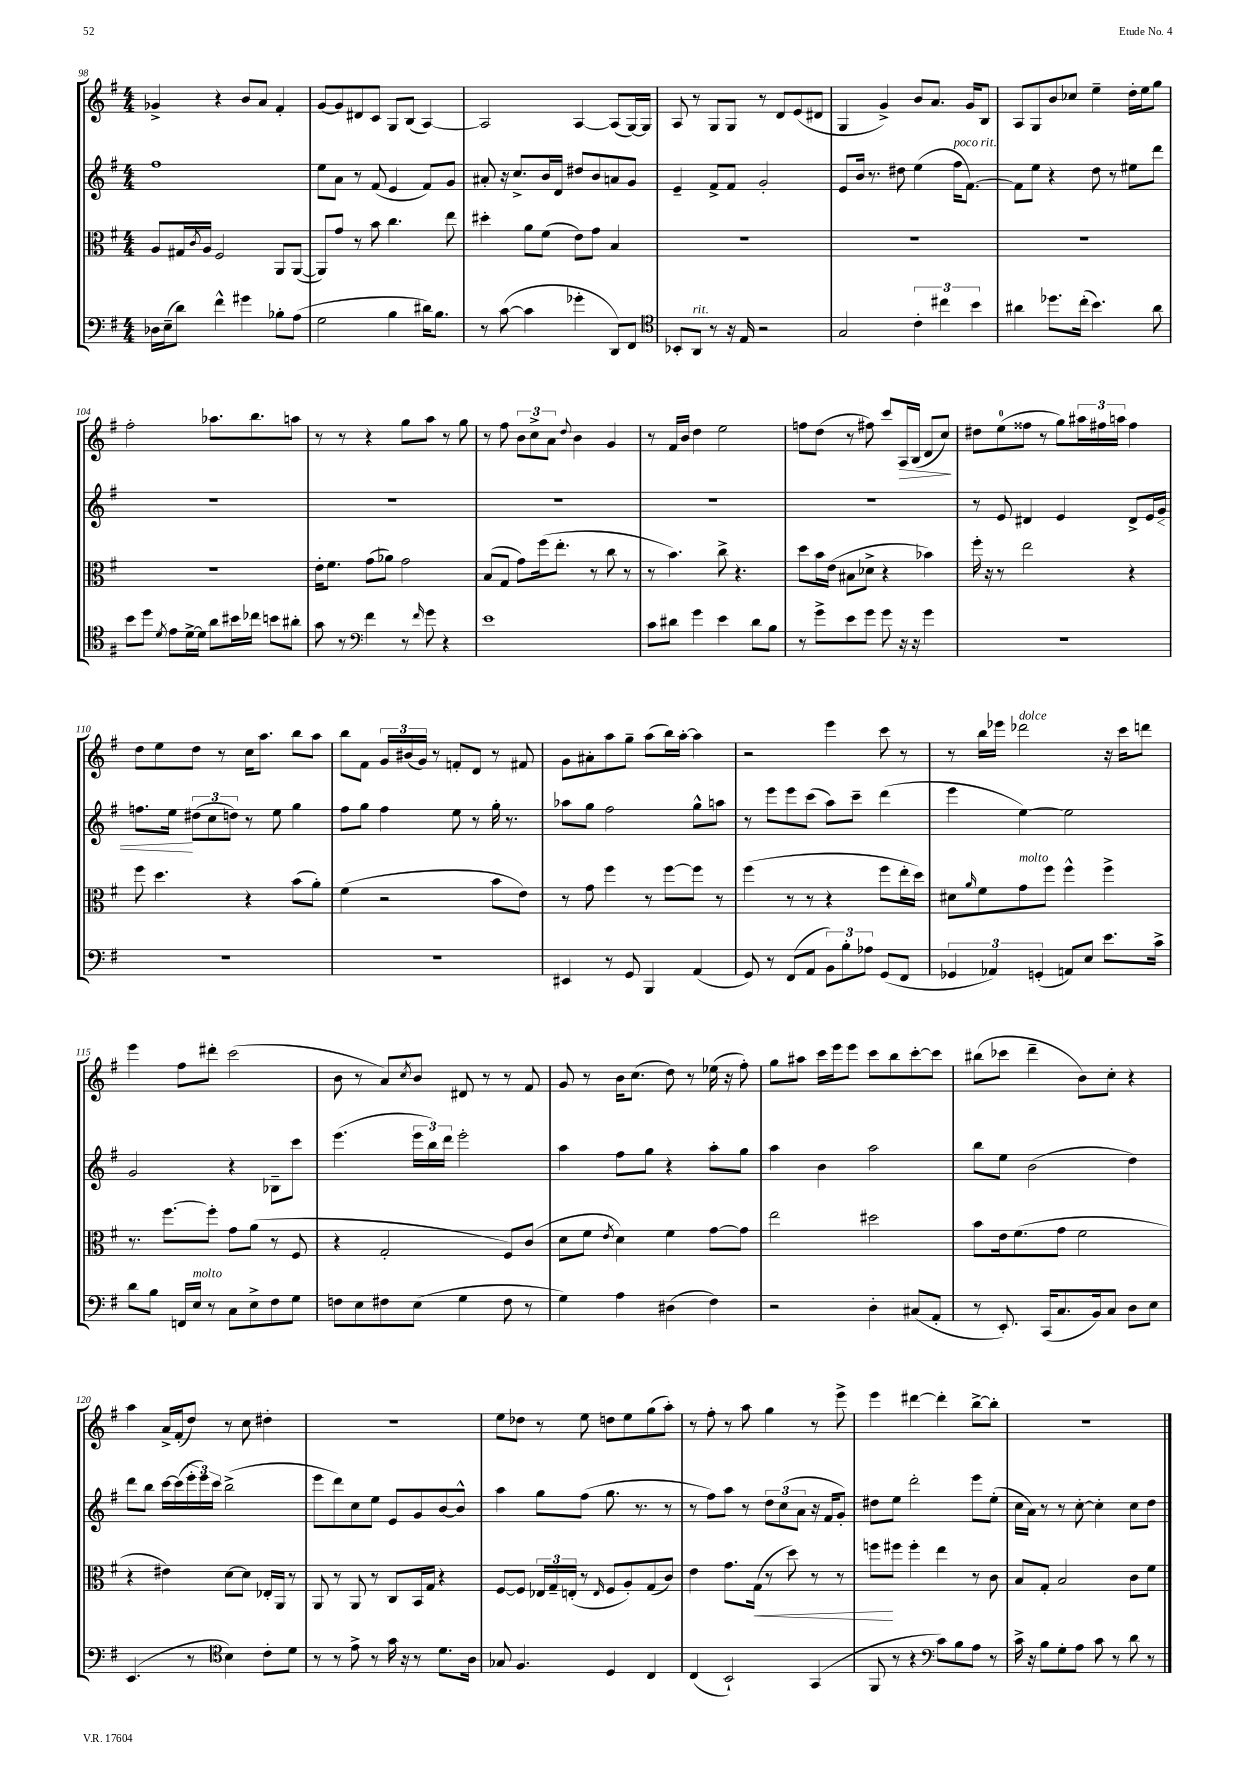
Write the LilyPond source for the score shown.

<<
\new StaffGroup <<
\new Staff = "s0" {
    \clef treble \key g \major \numericTimeSignature \time 4/4
    ges'4-> r4 b'8 a'8 fis'4-. |
    g'8~ g'8 dis'8 c'8 g8 b8( a4~) |
    a2 a4~ a8( g16~) g16 |
    a8 r8 g8 g8 r8 d'8 e'8( dis'8 |
    g4 g'4->) b'8 a'8. g'16 b8 |
    a8 g8 b'8 ces''8 e''4-- d''16-. e''16 g''8 |
    fis''2-. aes''8. b''8. a''8 |
    r8 r8 r4 g''8 a''8 r8 g''8 |
    r8 fis''8 \tuplet 3/2 { b'8 c''8-> a'8 } \appoggiatura { d''8 } b'4 g'4 |
    r8 fis'16 b'16 d''4 e''2 |
    f''8 d''8( r8 fis''8) c'''8 a16\> b16( d'8 c''8\!) |
    dis''8 e''8-0( fisis''8 r8 g''8) \tuplet 3/2 { ais''16 fis''16 a''16 } fis''4 |
    d''8 e''8 d''8 r8 c''16 a''8. b''8 a''8 |
    b''8 fis'8 \tuplet 3/2 { g'16 bis'16( g'16) } r8 f'8-. d'8 r8 fis'8 |
    g'8 ais'8-. a''8 g''8-- a''8( b''16) a''16~-. a''4 |
    r2 e'''4 c'''8 r8 |
    r8 b''16 ees'''16 des'''2^\markup { \italic "dolce" } r16 c'''16 d'''8 |
    e'''4 fis''8 dis'''8-. c'''2( |
    b'8 r8 a'8) \acciaccatura { c''8 } b'8 dis'8 r8 r8 fis'8 |
    g'8 r8 b'16 c''8.( d''8) r8 ees''16( r16 fis''8-.) |
    g''8 ais''8 c'''16 e'''16 e'''8 c'''8 b''8 c'''8~-. c'''8 |
    bis''8( ces'''8 d'''4-- b'8) c''8-. r4 |
    a''4 a'16-> fis'16-.( d''8) r8 c''8 dis''4-. |
    R1 |
    e''8 des''8 r8 e''8 d''8 e''8 g''8( a''8-.) |
    r8 fis''8-. r8 a''8 g''4 r8 e'''8-> |
    e'''4 dis'''4~ dis'''4-. b''8~-> b''8-. |
    R1 \bar "|." |
}
\new Staff = "s1" {
    \clef treble \key g \major \numericTimeSignature \time 4/4
    fis''1 |
    e''8 a'8 r8 fis'8( e'4 fis'8) g'8 |
    ais'8-. r16 c''8.-> b'16 d'16 dis''8 b'8 a'8 g'8 |
    e'4-- fis'8-> fis'8 g'2-. |
    e'8 b'16 r8. dis''8 e''4( fis''16^\markup { \italic "poco rit." } fis'8.~) |
    fis'8 e''8 r4 d''8 r8 eis''8 d'''8 |
    R1 |
    R1 |
    R1 |
    R1 |
    R1 |
    r8 e'8 dis'4 e'4 dis'8-> e'16 g'16\< |
    f''8. e''16\! \tuplet 3/2 { dis''8( c''8 d''8) } r8 e''8 g''4 |
    fis''8 g''8 fis''4 e''8 r8 g''16-. r8. |
    aes''8 g''8 fis''2 g''8-^ a''8 |
    r8 e'''8 e'''8 c'''8( a''8) c'''8-- d'''4( |
    e'''4 e''4~) e''2 |
    g'2 r4 bes8-- c'''8 |
    e'''4.( \tuplet 3/2 { e'''16 b''16) d'''16 } e'''2-. |
    a''4 fis''8 g''8 r4 a''8-. g''8 |
    a''4 b'4 a''2 |
    b''8 e''8 b'2( d''4) |
    d'''8 b''8 c'''16~ c'''16( \tuplet 3/2 { e'''16-. e'''16) c'''16 } b''2->( |
    e'''8 d'''8) c''8 e''8 e'8 g'8 b'8~ b'8-^ |
    a''4 g''8 fis''8( g''8. r8. r8 |
    r8 fis''8) a''8 r8 \tuplet 3/2 { d''8 c''8( a'8 } r16 fis'16 g'8-.) |
    dis''8 e''8 d'''2-. e'''8 e''8-.( |
    c''16 a'16) r8 r8 c''8~-. c''4-. c''8 d''8 \bar "|." |
}
\new Staff = "s2" {
    \clef alto \key g \major \numericTimeSignature \time 4/4
    a8 gis16 \acciaccatura { c'8 } a16 fis2 a,8 a,8~( |
    a,8) g'8 r8 b'8 c''4. e''8 |
    dis''4-. a'8 fis'8( e'8) g'8 b4 |
    R1 |
    R1 |
    R1 |
    R1 |
    e'16-. fis'8. g'8( aes'8) g'2 |
    b8( g8 g'8) fis''16( e''8.-. r8 c''8 r8 |
    r8 b'4.) c''8-> r4. |
    d''8 b'16 e'16( bis8 des'8-> r4 bes'4) |
    fis''16-. r16 r8 e''2 r4 |
    fis''8 d''4. r4 b'8( a'8-.) |
    fis'4( r2 b'8 e'8) |
    r8 g'8 fis''4 r8 fis''8~ fis''8 r8 |
    fis''4( r8 r8 r4 fis''8 e''16-. d''16) |
    dis'8 \grace { a'16 } fis'8 g'8^\markup { \italic "molto" } fis''8 fis''4-^ fis''4-> |
    r8. fis''8.~ fis''8-. g'8 a'8( r8 fis8 |
    r4 g2-. fis8) c'8( |
    d'8 fis'8 \acciaccatura { e'8 } d'4) fis'4 g'8~ g'8 |
    e''2 dis''2 |
    b'8 e'16 fis'8.( g'8 fis'2 |
    r4 eis'4) d'8~ d'8 ees16-. a,16 r8 |
    a,8 r8 a,8 r8 c8 b,16 g16 r4 |
    fis8~ fis8 \tuplet 3/2 { ees16 g16-- e16-.( } r8 \grace { e16 } fis8 a8-.) g8( c'8) |
    e'4 g'8. g16\<( r8 d''8) r8 r8 |
    f''8\! fis''8 fis''4-. e''4 r8 c'8 |
    b8 g8-. b2 c'8 fis'8 \bar "|." |
}
\new Staff = "s3" {
    \clef bass \key g \major \numericTimeSignature \time 4/4
    des16 e16--( d'8) fis'4-^ gis'4 bes8-. a8( |
    g2 b4 dis'16) b8. |
    r8 c'8~( c'4 ges'4-. d,8) fis,8 |
    \clef tenor bes,8-. a,8^\markup { \italic "rit." } r8 r16 e16 r2 |
    g2 \tuplet 3/2 { c'4-. cis''4 b'4 } |
    ais'4 des''8. c''16-.( b'4.) ais'8 |
    b'8 d''8 \acciaccatura { d'8 } e'8 d'16~-> d'16 a'8 bis'16 ces''16 b'8 ais'8-. |
    g'8 r8 \clef bass fis'4 r8 \grace { fis'16 } g'8 r4 |
    e'1 |
    c'8 dis'8 g'4 e'4 dis'8 b8 |
    r8 g'8-> e'8 g'8 g'8 r16 r16 g'4 |
    R1 |
    R1 |
    R1 |
    eis,4 r8 g,8 b,,4 a,4( |
    g,8) r8 fis,8( a,8 \tuplet 3/2 { b,8) b8-. aes8 } g,8( fis,8 |
    \tuplet 3/2 { ges,4 aes,4) g,4-.( } a,8) e8 e'8. c'16-> |
    d'8 b8 f,16 e16^\markup { \italic "molto" } r8 c8 e8-> fis8 g8 |
    f8 e8 fis8 e8( g4 fis8 r8 |
    g4) a4 dis4( fis4) |
    r2 d4-. cis8( a,8-. |
    r8 e,8.-.) c,16( c8. b,16) c8 d8 e8 |
    e,4.( r8 \clef tenor b4) c'8-. d'8 |
    r8 r8 e'8-> r8 g'16 r16 r8 d'8. a16 |
    ges8 fis4. d4 c4 |
    c4( b,2-!) g,4( |
    fis,8 r8 r4 \clef bass c'8) b8 a8 r8 |
    c'16-> r16 b8 g8-. a8 c'8 r8 d'8 r8 \bar "|." |
}
>>
>>
\layout { \context { \Score currentBarNumber = #98 } }
